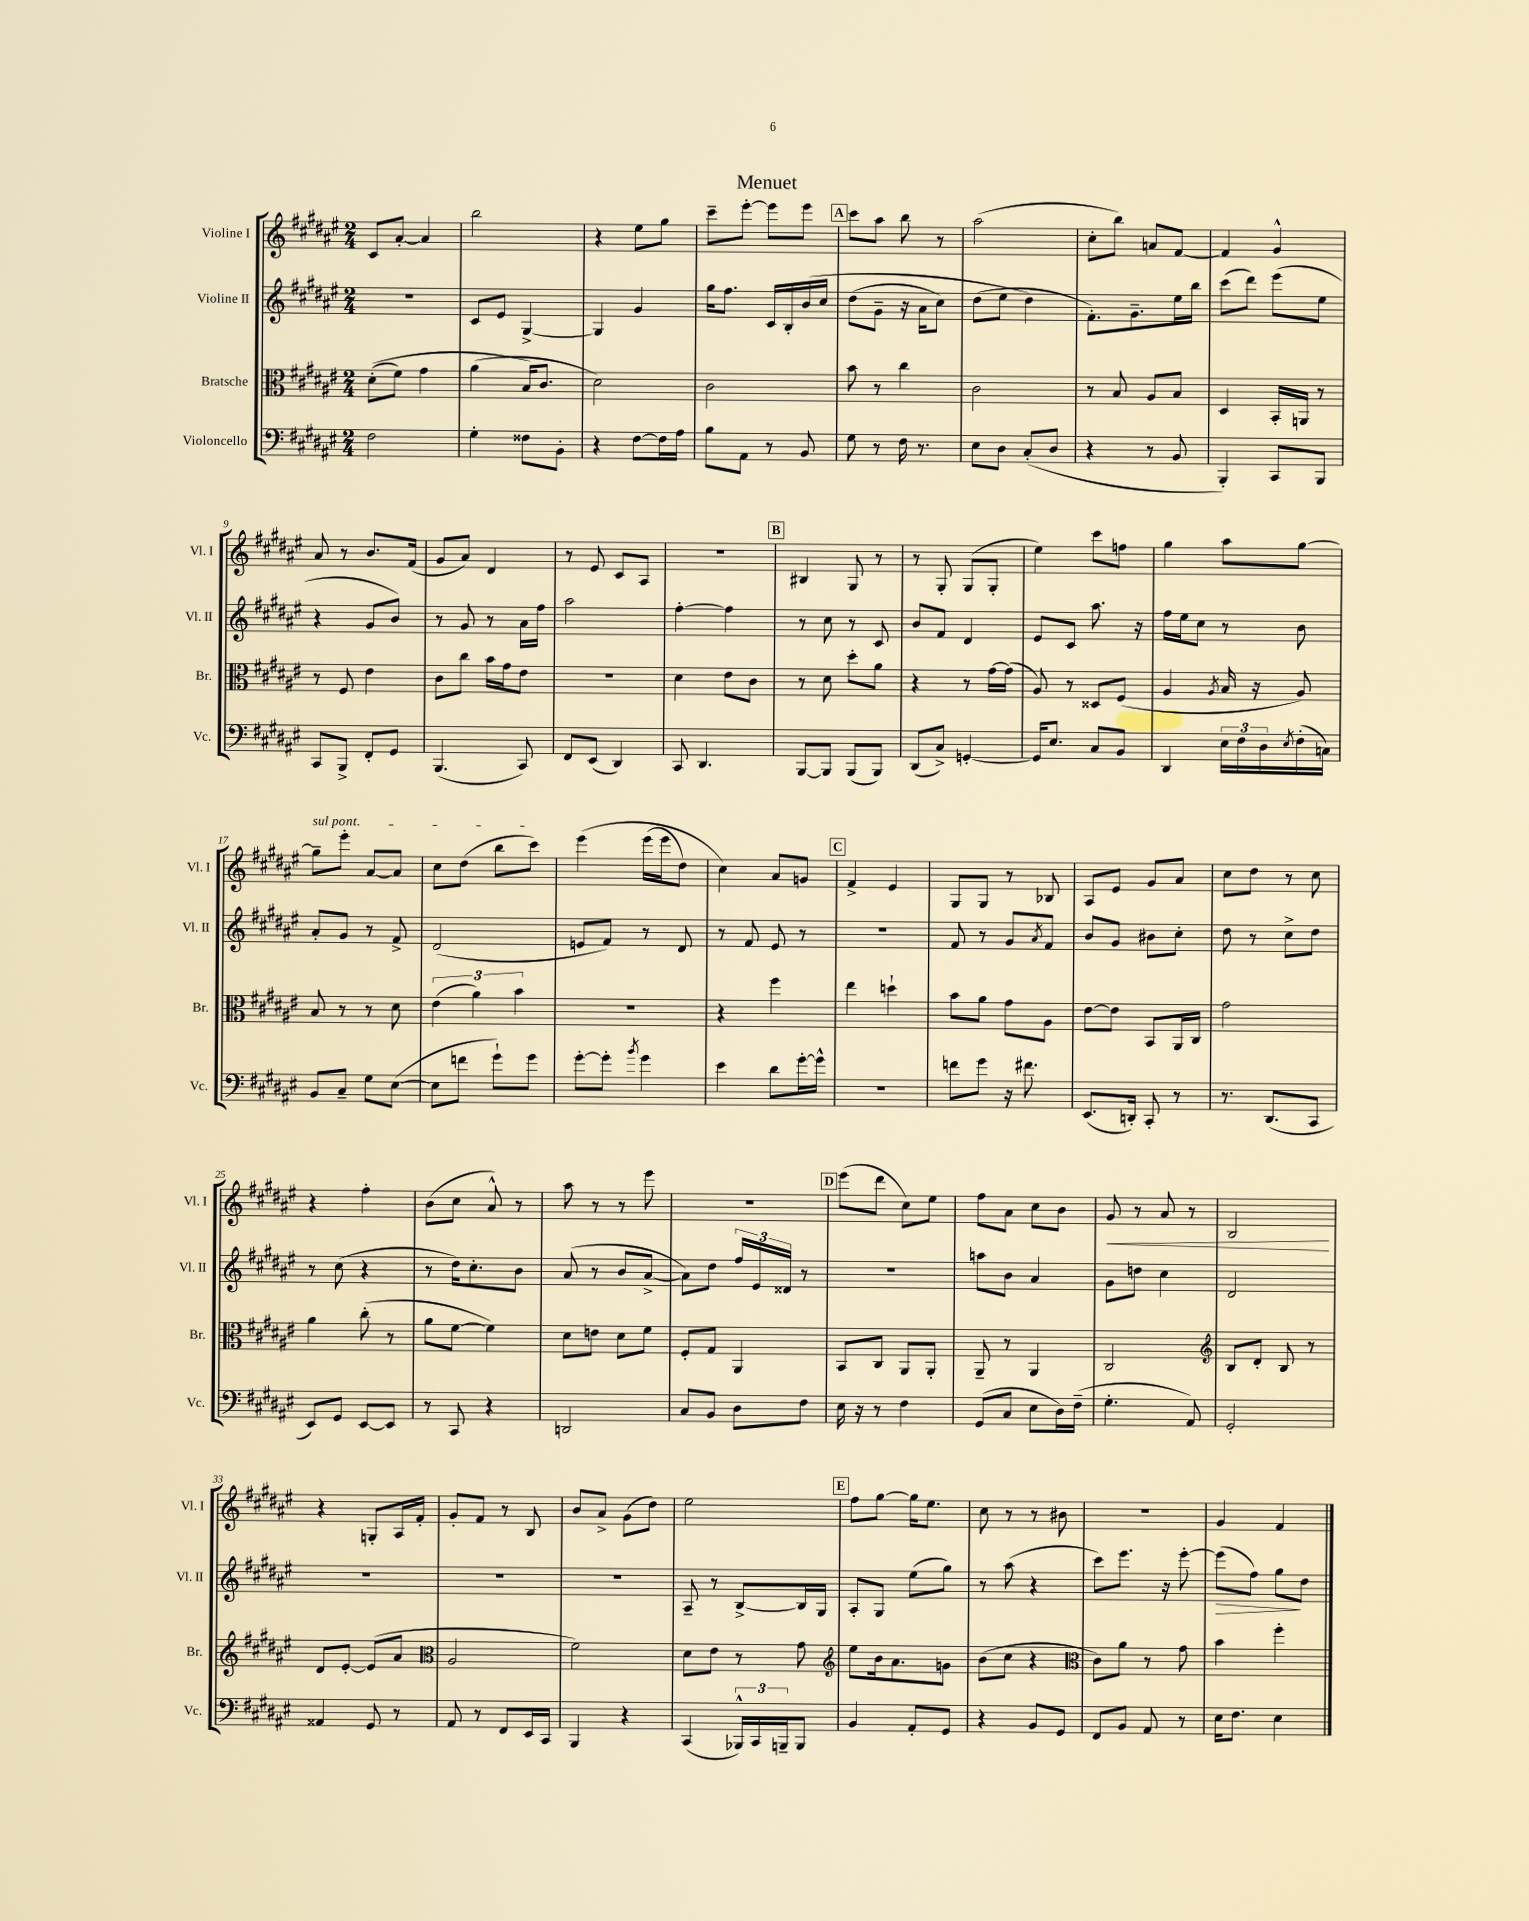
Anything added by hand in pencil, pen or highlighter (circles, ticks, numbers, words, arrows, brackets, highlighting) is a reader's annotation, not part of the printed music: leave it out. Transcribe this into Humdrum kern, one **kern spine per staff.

**kern	**kern	**kern	**kern
*staff4	*staff3	*staff2	*staff1
*clefF4	*clefC3	*clefG2	*clefG2
*k[f#c#g#d#a#e#]	*k[f#c#g#d#a#e#]	*k[f#c#g#d#a#e#]	*k[f#c#g#d#a#e#]
*M2/4	*M2/4	*M2/4	*M2/4
2F#	&((8d#'	2r	8c#
.	8f#)	.	[8a#'
.	4g#	.	4a#]
=	=	=	=
4G#'	(4a#	8c#	2bb
.	.	8e#	.
8F##	16B&)	[4G#^	.
.	8.c#	.	.
8BB'	.	.	.
=	=	=	=
4r	2d#)	4G#]	4r
[8F#	.	4g#	8ee#
16F#]	.	.	8gg#
16A#	.	.	.
=	=	=	=
8B	2c#	16gg#	8ccc#~
.	.	8.ff#	.
8AA#	.	.	[8eee#'
8r	.	16c#	8eee#]
.	.	16B'	.
8BB	.	&(16b	8eee#
.	.	16cc#	.
=	=	=	=
8G#	8b	(8dd#	8ccc#
8r	8r	8g#~	8aa#
16F#	4cc#	16r	8bb
8.r	.	16a#	.
.	.	8cc#)	8r
=	=	=	=
8E#	2c#	(8dd#	(2aa#
8D#	.	8ee#	.
(8C#'	.	4dd#&)	.
8D#	.	.	.
=	=	=	=
4r	8r	8.f#')	8cc#'
.	8B	.	8bb)
.	.	8.g#~	.
8r	8A#	.	8a
8BB	8B	16ee#	[8f#
.	.	16bb	.
=	=	=	=
4BBB')	4D#	(8ccc#	4f#]
.	.	8ddd#)	.
8CC#	16BB'	(8eee#	4g#^^
.	16AA	.	.
8BBB	8r	8ee#	.
=	=	=	=
8CC#	8r	4r	8a#
8BBB^	8F#	.	8r
8FF#'	4e#	8g#	8.b
8GG#	.	8b)	.
.	.	.	(16f#
=	=	=	=
(4.BBB	8c#	8r	8g#
.	8cc#	8g#	8a#)
.	16b	8r	4d#
.	16g#	.	.
8CC#)	8e#	16a#	.
.	.	16ff#	.
=	=	=	=
8FF#	2r	2aa#	8r
(8EE#	.	.	8e#
4DD#)	.	.	8c#
.	.	.	8A#
=	=	=	=
8CC#	4d#	[4ff#'	2r
4.DD#	.	.	.
.	8e#	4ff#]	.
.	8c#	.	.
=	=	=	=
[8BBB	8r	8r	4B#
8BBB]	8d#	8cc#	.
(8BBB	8dd#'	8r	8G#
8BBB)	8a#	8c#	8r
=	=	=	=
(8DD#	4r	8b	8r
8C#^)	.	8f#	8G#'
[4GG'	8r	4d#	(8G#
.	[16g#	.	8G#'
.	(16g#]	.	.
=	=	=	=
16GG]	8A#)	8e#	4ee#)
8.E#	.	.	.
.	8r	8c#	.
8C#	8D##	8.aa#	8ccc#
8BB	(8F#	.	8ff
.	.	16r	.
=	=	=	=
4DD#	4A#	16ff#	4gg#
.	.	16ee#	.
.	.	8cc#	.
.	8qA#	.	.
24E#	16B	8r	8aa#
24F#	.	.	.
.	16r	.	.
24D#	.	.	.
8qE#	.	.	.
(16F#'	8A#)	8b	[8gg#
16C)	.	.	.
=	=	=	=
8BB	8B	8a#'	8gg#~]
8C#~	8r	8g#	8eee#'
8G#	8r	8r	[8a#
([8E#	8d#	8f#^	8a#]
=	=	=	=
8E#]	(6e#	(2d#	8cc#
8f	.	.	(8dd#
.	6a#)	.	.
8g#`)	.	.	8bb
.	6b	.	.
8g#	.	.	8ccc#)
=	=	=	=
[8g#'	2r	8e	&(4eee#
8g#']	.	8f#)	.
8qb	.	.	.
4g#	.	8r	(16eee#
.	.	.	16eee#
.	.	8d#	8dd#)
=	=	=	=
4e#	4r	8r	4cc#&)
.	.	8f#	.
8d#	4ff#	8e#	8a#
[16g#'	.	8r	8g
16g#^^]	.	.	.
=	=	=	=
2r	4ee#	2r	4f#^
.	4dd`	.	4e#
=	=	=	=
8f	8b	8f#	8G#
8g#	8a#	8r	8G#
16r	8g#	8g#	8r
8.f#	.	.	.
.	.	8qa#	.
.	8A#	8f#	8B-
=	=	=	=
(8.EE#	[8e#	8b	8A#
.	8e#]	8g#	8e#
16DD')	.	.	.
8CC#'	8BB	8b#	8g#
8r	16AA#	8cc#'	8a#
.	16C#	.	.
=	=	=	=
8.r	2g#	8dd#	8cc#
.	.	8r	8dd#
(8.DD#	.	.	.
.	.	8cc#^	8r
8CC#	.	8dd#	8cc#
=	=	=	=
8EE#)	4a#	8r	4r
8GG#	.	(8cc#	.
[8EE#	(8cc#'	4r	4ff#'
8EE#]	8r	.	.
=	=	=	=
8r	8a#	8r	(8b
8CC#	[8f#	16dd#)	8cc#
.	.	8.cc#'	.
4r	4f#])	.	8a#^^)
.	.	8b	8r
=	=	=	=
2DD	8d#	(8a#	8aa#
.	8e	8r	8r
.	8d#	8b	8r
.	8f#	[8a#^	8eee#
=	=	=	=
8C#	8F#'	8a#])	2r
8BB	8G#	8dd#	.
8D#	4AA#	24ff#	.
.	.	24e#	.
.	.	24d##	.
8F#	.	8r	.
=	=	=	=
16E#	8BB	2r	(8eee#
16r	.	.	.
8r	8C#	.	8ddd#
4F#	8AA#	.	8cc#)
.	8AA#'	.	8ee#
=	=	=	=
(8GG#	8AA#~	8aa	8ff#
8C#	8r	8b	8a#
8E#	4AA#	4a#	8cc#
16D#)	.	.	8b
(16F#~	.	.	.
=	=	=	=
4.G#'	2C#	8g#	8g#
.	.	8dd	8r
.	.	4cc#	8a#
8AA#)	.	.	8r
=	=	=	=
*	*clefG2	*	*
2GG#'	8B	2d#	2B
.	8d#'	.	.
.	8B	.	.
.	8r	.	.
=	=	=	=
4AA##	8d#	2r	4r
.	[8e#'	.	.
8GG#	(8e#]	.	8G'
8r	8a#	.	16A#
.	.	.	16f#'
=	=	=	=
*	*clefC3	*	*
8AA#	2A#	2r	8g#'
8r	.	.	8f#
8FF#	.	.	8r
16EE#	.	.	8B
16CC#	.	.	.
=	=	=	=
4BBB	2f#)	2r	8b
.	.	.	8a#^
4r	.	.	(8g#
.	.	.	8dd#)
=	=	=	=
(4CC#	8d#	8A#~	2ee#
.	8e#	8r	.
24BBB-^^)	8r	[8B^	.
24CC#	.	.	.
24BBB~	.	.	.
8BBB	8g#	16B]	.
.	.	16G#	.
=	=	=	=
*	*clefG2	*	*
4BB	8ee#	8A#'	8ff#
.	16b	8G#	[8gg#
.	8.a#	.	.
8AA#'	.	(8ee#	16gg#]
.	.	.	8.ee#
8GG#	8g	8gg#)	.
=	=	=	=
4r	(8b	8r	8cc#
.	8cc#	(8aa#	8r
8BB	4r	4r	8r
8GG#	.	.	8b#
=	=	=	=
*	*clefC3	*	*
8FF#	8c#)	8ccc#)	2r
8BB	8a#	8.eee#	.
8AA#	8r	.	.
.	.	16r	.
8r	8g#	[8eee#'	.
=	=	=	=
16E#	4b	(8eee#]	4g#
8.F#	.	.	.
.	.	8ff#)	.
4E#	4ff#'	8gg#	4f#
.	.	8dd#	.
==	==	==	==
*-	*-	*-	*-
